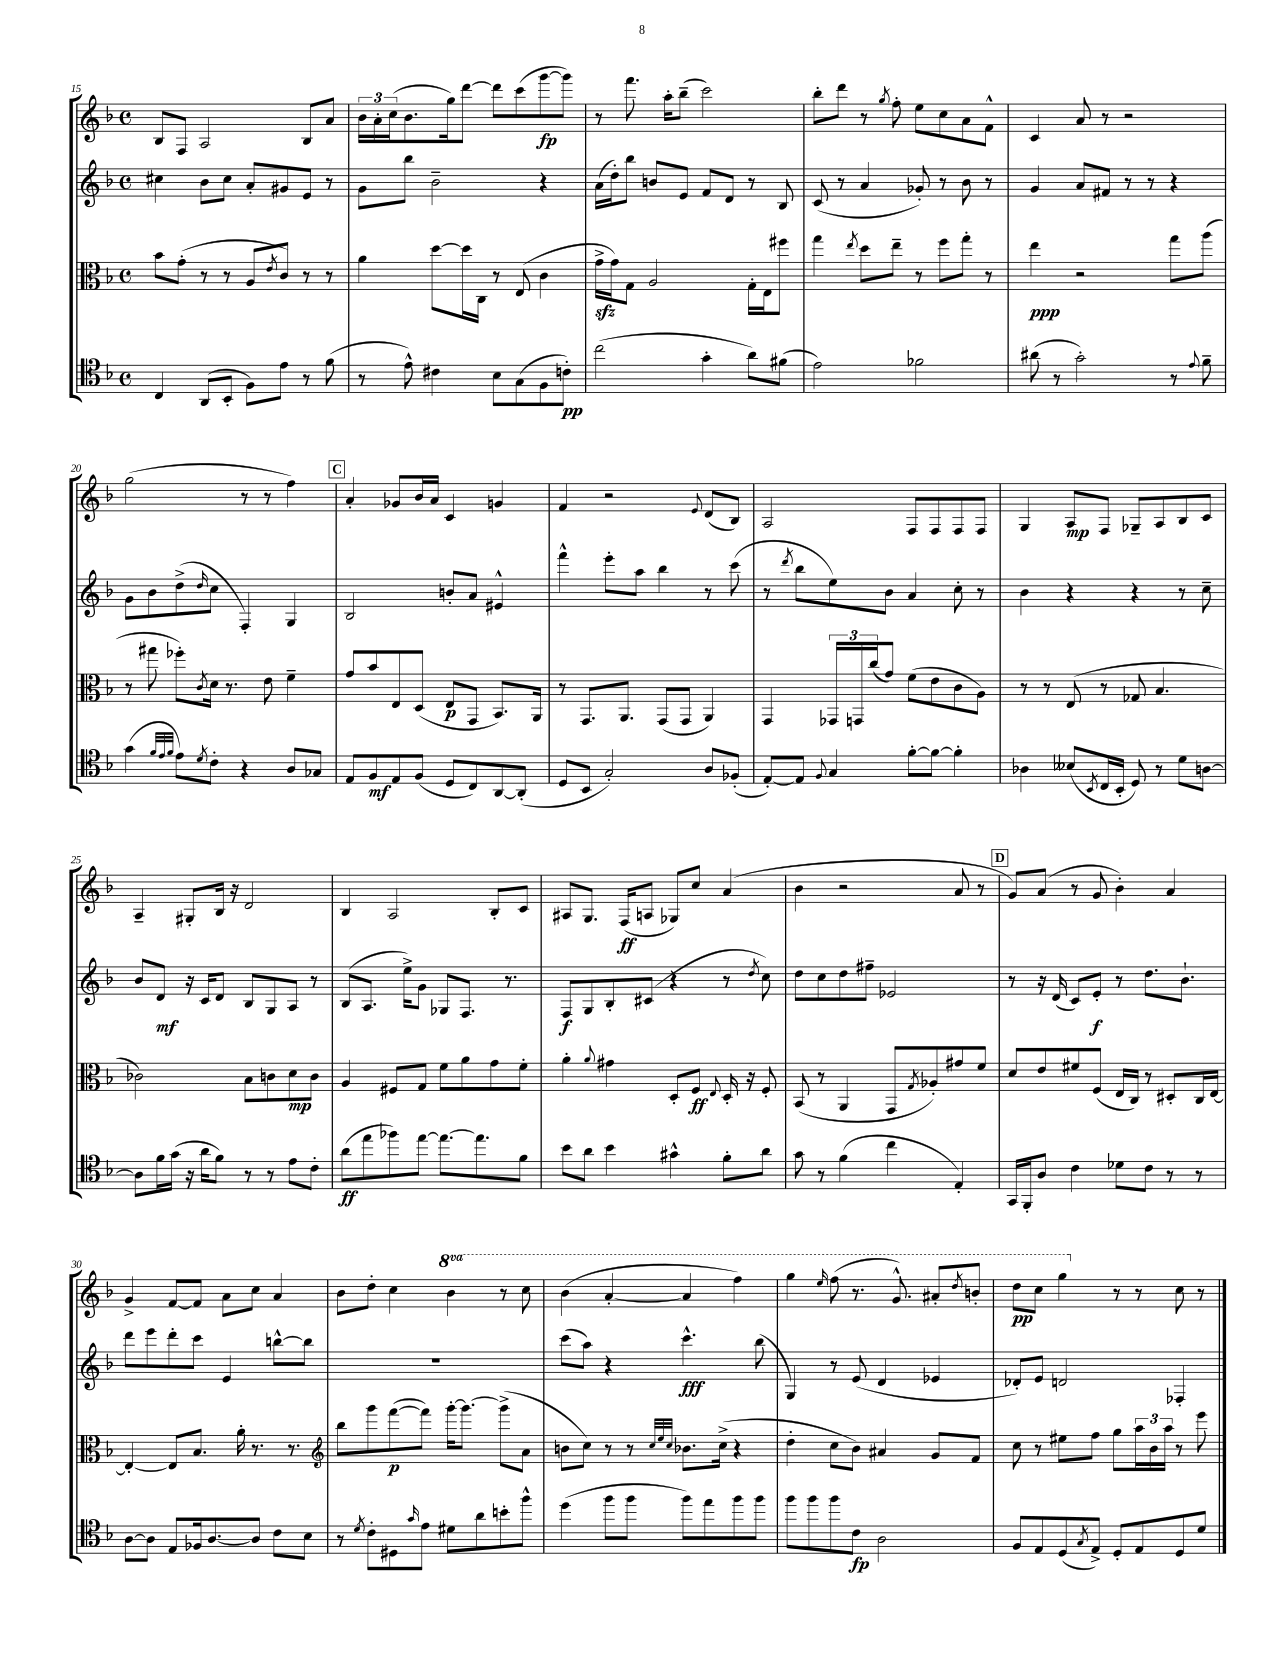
<<
\new StaffGroup <<
\new Staff = "s0" {
    \clef treble \key f \major \defaultTimeSignature \time 4/4 \set Staff.ottavationMarkups = #ottavation-simple-ordinals
    bes8 f8 a2 bes8 a'8 |
    \tuplet 3/2 { bes'16 a'16-. c''16( } bes'8. g''16) d'''8~ d'''8 c'''8( g'''8~\fp g'''8) |
    r8 f'''8. a''16-. bes''8--( c'''2) |
    bes''8-. d'''8 r8 \acciaccatura { g''8 } f''8-. e''8 c''8 a'8 f'8-^ |
    c'4 a'8 r8 r2 |
    g''2( r8 r8 f''4) |
    \mark \markup { \box "C" } a'4-. ges'8 bes'16 a'16 c'4 g'4 |
    f'4 r2 \appoggiatura { e'8 } d'8( bes8) |
    a2 f8 f8 f8 f8 |
    g4 a8\mp f8 ges8-- a8 bes8 c'8 |
    a4-- gis8-. bes16 r16 d'2 |
    bes4 a2 bes8-. c'8 |
    ais8 g8. f16\ff( a8 ges8) c''8 a'4( |
    bes'4 r2 a'8 r8 |
    \mark \markup { \box "D" } g'8) a'8( r8 g'8 bes'4-.) a'4 |
    g'4-> f'8~ f'8 a'8 c''8 a'4 |
    bes'8 d''8-. c''4 \ottava #1 bes''4 r8 c'''8 |
    bes''4( a''4~-. a''4 f'''4) |
    g'''4 \grace { e'''16 } f'''8( r8. g''8.-^) ais''8-. \acciaccatura { d'''8 } b''8-. |
    d'''8\pp c'''8 g'''4 \ottava #0 r8 r8 c''8 r8 \bar "|." |
}
\new Staff = "s1" {
    \clef treble \key f \major \defaultTimeSignature \time 4/4
    cis''4 bes'8 cis''8 a'8-. gis'8 e'8 r8 |
    g'8 bes''8 bes'2-- r4 |
    a'16( d''16-.) bes''8 b'8 e'8 f'8 d'8 r8 bes8 |
    c'8( r8 a'4 ges'8-.) r8 bes'8 r8 |
    g'4 a'8 fis'8 r8 r8 r4 |
    g'8 bes'8 d''8->( \grace { d''16 } c''8 f4-.) g4 |
    \mark \markup { \box "C" } bes2 b'8-. a'8 eis'4-^ |
    f'''4-^ e'''8-. a''8 bes''4 r8 c'''8( |
    r8 \acciaccatura { d'''8 } bes''8 e''8) bes'8 a'4 c''8-. r8 |
    bes'4 r4 r4 r8 c''8-- |
    bes'8 d'8\mf r16 c'16 d'8 bes8 g8 a8 r8 |
    bes8( a8. e''16->) g'8 ges8 f8. r8. |
    f8\f g8 bes8-. cis'8( r4 r8 \acciaccatura { d''8 } c''8) |
    d''8 c''8 d''8 fis''8-- ees'2 |
    \mark \markup { \box "D" } r8 r16 d'16( c'8) e'8-.\f r8 d''8. bes'8.-! |
    d'''8 e'''8 d'''8-. c'''8 e'4 b''8~-^ b''8 |
    R1 |
    c'''8( a''8) r4 c'''4.-^\fff bes''8( |
    g4) r8 e'8( d'4 ees'4 |
    des'8-.) e'8 d'2 fes4-. \bar "|." |
}
\new Staff = "s2" {
    \clef alto \key f \major \defaultTimeSignature \time 4/4
    bes'8 g'8-.( r8 r8 a8 \acciaccatura { e'8 } c'8) r8 r8 |
    a'4 d''8~ d''16 c16 r8 e8( c'4 |
    g'16->\sfz g'16) g8 a2 g16-. e16 fis''8 |
    g''4 \acciaccatura { e''8 } d''8 e''8-- r8 f''8 g''8-. r8 |
    e''4\ppp r2 g''8 a''8( |
    r8 gis''8 fes''8-.) \acciaccatura { c'8 } d'16 r8. e'8 f'4-- |
    \mark \markup { \box "C" } g'8 bes'8 e8 d8( e8\p g,8 bes,8.) a,16 |
    r8 g,8. a,8. g,8( g,8 a,4) |
    g,4 \tuplet 3/2 { ges,16 g,16 c''16( } g'8) f'8( e'8 c'8 a8) |
    r8 r8 e8( r8 ges8 bes4. |
    ces'2) bes8 c'8 d'8\mp c'8 |
    a4 fis8 g8 f'8 a'8 g'8 f'8-. |
    a'4-. \appoggiatura { a'8 } gis'4 d8-. f8\ff \appoggiatura { e8 } d16-. r16 f8-. |
    bes,8( r8 a,4 g,8 \acciaccatura { g8 } aes8-.) gis'8 f'8 |
    \mark \markup { \box "D" } d'8 e'8 fis'8 f8( e16 c16) r8 dis8-. c16 e16~ |
    e4~-. e8 bes8. a'16-. r8. r8. |
    \clef treble bes''8 g'''8 f'''8~\p( f'''8) g'''16~-. g'''8.~ g'''8->( a'8 |
    b'8 c''8) r8 r8 \grace { c''32 e''32 c''32 } bes'8. c''16->( r4 |
    d''4-. c''8 bes'8) ais'4 g'8 f'8 |
    c''8 r8 eis''8 f''8 g''8 \tuplet 3/2 { a''16 bes'16 a''16 } r8 e'''8 \bar "|." |
}
\new Staff = "s3" {
    \clef tenor \key f \major \defaultTimeSignature \time 4/4
    c4 a,8( bes,8-. f8) e'8 r8 f'8( |
    r8 e'8-^) cis'4 bes8 g8( f8 c'8-.\pp) |
    c''2( g'4-. a'8) fis'8( |
    e'2) fes'2 |
    ais'8( r8 g'2-.) r8 \appoggiatura { e'8 } f'8-- |
    g'4( \grace { f'32 e'32 f'32 } e'8) \acciaccatura { d'8 } c'8-. r4 a8 ges8 |
    \mark \markup { \box "C" } e8 f8\mf e8 f8( d8 c8) a,8~ a,8-.( |
    d8 bes,8 g2-.) a8 fes8-.( |
    e8~-.) e8 \appoggiatura { f8 } g4 f'8~-. f'8~ f'4-. |
    aes4 beses8( \acciaccatura { bes,8 } c16 bes,16-. d8) r8 d'8 a8~ |
    a8 f'16 g'16( r16 a'16 f'8) r8 r8 e'8 c'8-. |
    a'8\ff( e''8 fes''8) e''8~ e''8.~ e''8. f'8 |
    bes'8 a'8 bes'4 gis'4-^ f'8-. a'8 |
    g'8 r8 f'4( c''4 e4-.) |
    \mark \markup { \box "D" } g,16 f,16-. a8 c'4 des'8 c'8 r8 r8 |
    a8~ a8 e8 fes16 a8.~ a8 c'8 bes8 |
    r8 \acciaccatura { d'8 } c'8-. dis8 \grace { g'16 } e'8 dis'8 a'8 b'8-. f''8-^ |
    d''4( f''8 f''8 f''8) e''8 f''8 f''8 |
    f''8 f''8 f''8 c'8\fp a2 |
    f8 e8 d8( \acciaccatura { g8 } e8->) d8-. e8 d8 d'8 \bar "|." |
}
>>
>>
\layout { \context { \Score currentBarNumber = #15 } }
